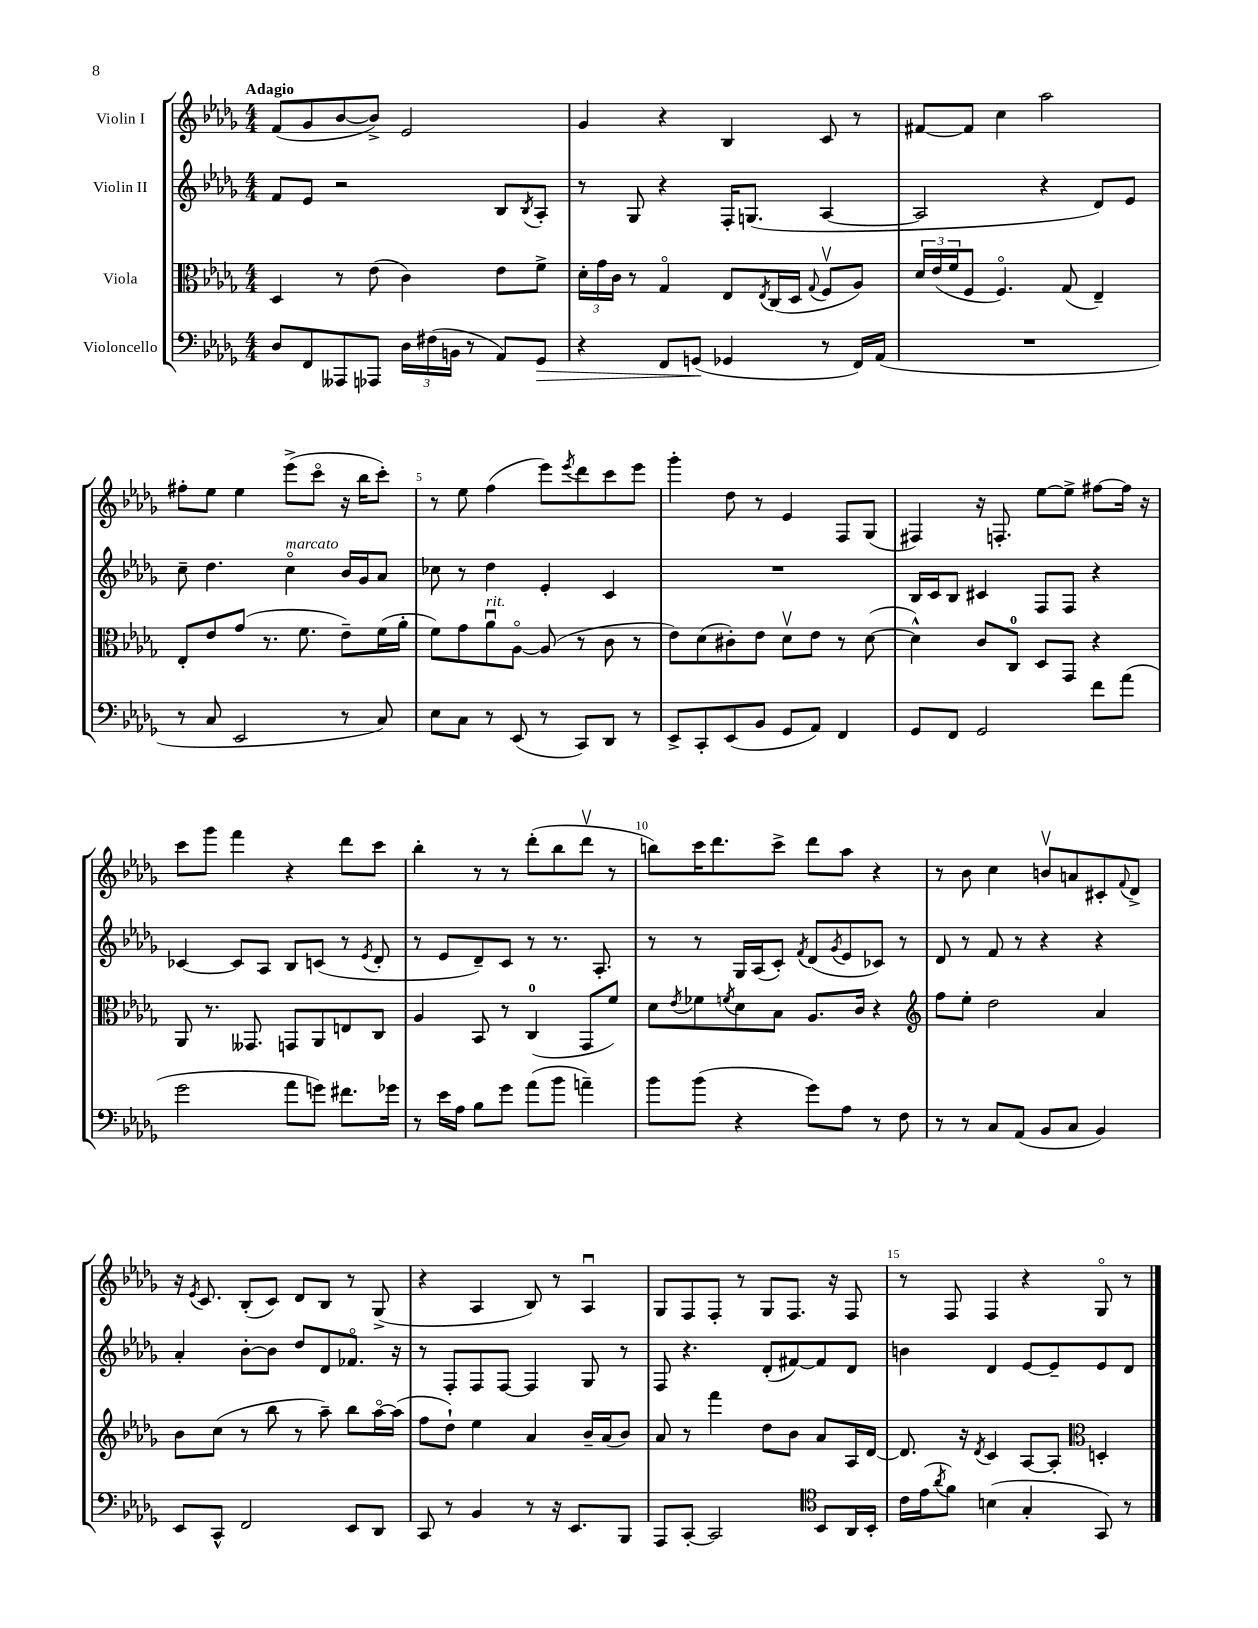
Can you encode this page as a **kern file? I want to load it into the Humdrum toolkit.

**kern	**kern	**kern	**kern
*staff4	*staff3	*staff2	*staff1
*clefF4	*clefC3	*clefG2	*clefG2
*k[b-e-a-d-g-]	*k[b-e-a-d-g-]	*k[b-e-a-d-g-]	*k[b-e-a-d-g-]
*M4/4	*M4/4	*M4/4	*M4/4
8D-/L	4D-/	8f/L	(8f/L
8FF/	.	8e-/J	8g-/
8AAA--/	8r	2r	[8b-/
8AAA-/J	(8e-\	.	8b-^/]J)
24D-\LL	4c\)	.	2e-/
(24F#\	.	.	.
24BB\JJ	.	.	.
8r	.	.	.
8AA-/L)	8e-\L	8B-/L	.
.	.	8qB-/	.
8GG-/J	8f^\J	8A-'/J	.
=	=	=	=
4r	24d-'\LL	8r	4g-/
.	24g-\	.	.
.	24c\JJ	.	.
.	8r	8G-/	.
8FF/L	4G-o/	4r	4r
(8GG/J	.	.	.
4GG-/	8E-/L	16F'/LK	4B-/
.	.	(8.G/J	.
.	8qE-/	.	.
.	(16C/L	.	.
.	16D-/JJ	.	.
.	8qqG-/	.	.
8r	8Fv/L	[4A-/	8c/
16FF/LL)	8A-/J)	.	8r
(16AA-/JJ	.	.	.
=	=	=	=
1r	24d-/LL	2A-/]	[8f#/L
.	(24e-/	.	.
.	24f/J	.	.
.	8F/J	.	8f#/]J
.	4.Fo/)	.	4cc\
.	.	4r	2aa-\
.	(8G-/	.	.
.	4E-~/)	8d-/L)	.
.	.	8e-/J	.
=	=	=	=
8r	8E-'/L	8cc~\	8ff#'\L
8C/	8e-/	4.dd-\	8ee-\J
2EE-/	(8g-/J	.	4ee-\
.	8.r	.	.
.	.	4cco\	(8eee-^\L
.	8.f\	.	.
.	.	.	8ccco\J
8r	8e-~\L)	16b-/LL	16r
.	.	16g-/J	16bb-\LK
8C/)	(16f\L	8a-/J	8ccc'\J)
.	16a-'\JJ	.	.
=	=	=	=
8E-\L	8f\L)	8cc-\	8r
8C\J	8g-\	8r	8ee-\
8r	8a-u\	4dd-\	(4ff\
(8EE-/	[8A-o\J	.	.
8r	(8A-/]	4e-'/	8eee-\L)
.	.	.	8qeee-/
8CC/L)	8r	.	8ddd-\
8DD-/J	8c\	4c/	8ccc\
8r	8r	.	8eee-\J
=	=	=	=
8EE-^/L	8e-\L)	1r	4ggg-'\
8CC'/	(8d-\	.	.
(8EE-/	8c#'\)	.	8dd-\
8BB-/J	8e-\J	.	8r
8GG-/L	8d-v\L	.	4e-/
8AA-/J)	8e-\J	.	.
4FF/	8r	.	8F/L
.	([8d-\	.	(8G-/J
=	=	=	=
8GG-/L	4d-^^\])	16B-/LL	4F#/)
.	.	16c/J	.
8FF/J	.	8B-/J	.
2GG-/	8c/L	4c#/	16r
.	.	.	8.F'/
.	8C/J	.	.
.	8D-/L	8F/L	[8ee-\L
.	8GG-/J	8F/J	8ee-^\]J
8f\L	4r	4r	[8ff#\L
(8a-\J	.	.	16ff#\]Jk
.	.	.	16r
=	=	=	=
2g-\	8AA-/	[4c-/	8ccc\L
.	8.r	.	8ggg-\J
.	.	8c-/]L	4fff\
.	8.GG--/	.	.
.	.	8A-/J	.
8a-\L	8GG/L	8B-/L	4r
8g\J)	8AA-/	(8c/J	.
8.f#\L	8E/	8r	8ddd-\L
.	.	8qe-/	.
.	8C/J	8d-'/	8ccc\J
16g-\Jk	.	.	.
=	=	=	=
8r	4A-/	8r	4bb-'\
16e-\LL	.	8e-/L	.
16A-\JJ	.	.	.
8B-\L	8BB-/	8d-~/)	8r
8g-\J	8r	8c/J	8r
(8a-\L	(4C/	8r	(8ddd-'\L
8b-\J	.	8.r	8bb-\
4a~\)	8GG-/L	.	8ddd-v\J
.	.	8.A-'/	.
.	8f/J)	.	8r
=	=	=	=
8b-\L	8d-\L	8r	8bb\L)
.	8qe-/	.	.
(8b-\J	8f-\	8r	16ccc\K
.	.	.	8.ddd-\
.	8qf/	.	.
4r	8d-\	16G-/LL	.
.	.	(16A-/J	.
.	8B-\J	8c'/J)	8ccc^\J
.	.	8qf/	.
8g-\L)	8.A-/L	(8d-/L	8ddd-\L
.	.	8qg-/	.
8A-\J	.	8e-/	8aa-\J
.	16c/Jk	.	.
8r	4r	8c-/J)	4r
8F\	.	8r	.
=	=	=	=
*	*clefG2	*	*
8r	8ff\L	8d-/	8r
8r	8ee-'\J	8r	8b-\
8C/L	2dd-\	8f/	4cc\
(8AA-/J	.	8r	.
8BB-/L	.	4r	8bv/L
8C/J	.	.	8a/
4BB-/)	4a-/	4r	8c#'/
.	.	.	8qqf/
.	.	.	8d-^/J
=	=	=	=
8EE-/L	8b-\L	4a-'/	16r
.	.	.	8qe-/
.	.	.	8.c/
8CC^^/J	(8cc\J	.	.
2FF/	8r	[8b-'\L	(8B-'/L
.	8bb-\	8b-\]J	8c/J)
.	8r	8dd-/L	8d-/L
.	8aa-~\)	8d-/	8B-/J
8EE-/L	8bb-\L	8.f-o/J	8r
8DD-/J	[16aa-o\L	.	(8G-^/
.	(16aa-\]JJ	16r	.
=	=	=	=
8CC/	8ff\L	8r	4r
8r	8dd-`\J)	8F'/L	.
4BB-/	4ee-\	8F/	4A-/
.	.	[8F/J	.
8r	4a-/	4F/]	8B-/)
16r	.	.	8r
8.EE-/L	.	.	.
.	16b-~/LL	8G-/	4A-u/
.	(16a-/J	.	.
8BBB-/J	8b-/J)	8r	.
=	=	=	=
8AAA-/L	8a-/	8F/	8G-/L
[8CC'/J	8r	4.r	8F/
2CC/]	4fff\	.	8F'/J
.	.	.	8r
.	8dd-\L	(8d-'/L	8G-/L
.	8b-\J	[8f#/)	8.F/J
*clefC4	*	*	*
8BB-/L	8a-/L	8f#/]	.
.	.	.	16r
16AA-/L	16A-/L	8d-/J	8F/
16BB-'/JJ	[16d-/JJ	.	.
=	=	=	=
16c\LL	8.d-/]	4b\	8r
(16e-\J	.	.	.
8qa-/	.	.	.
8f\J)	.	.	8F/
.	16r	.	.
.	8qd-/	.	.
(4B\	4c/	4d-/	4F/
4G-'/	[8A-/L	[8e-/L	4r
.	8A-'/]J	8e-~/]	.
*	*clefC3	*	*
8GG-/)	4D'/	8e-/	8G-o/
8r	.	8d-/J	8r
==	==	==	==
*-	*-	*-	*-
